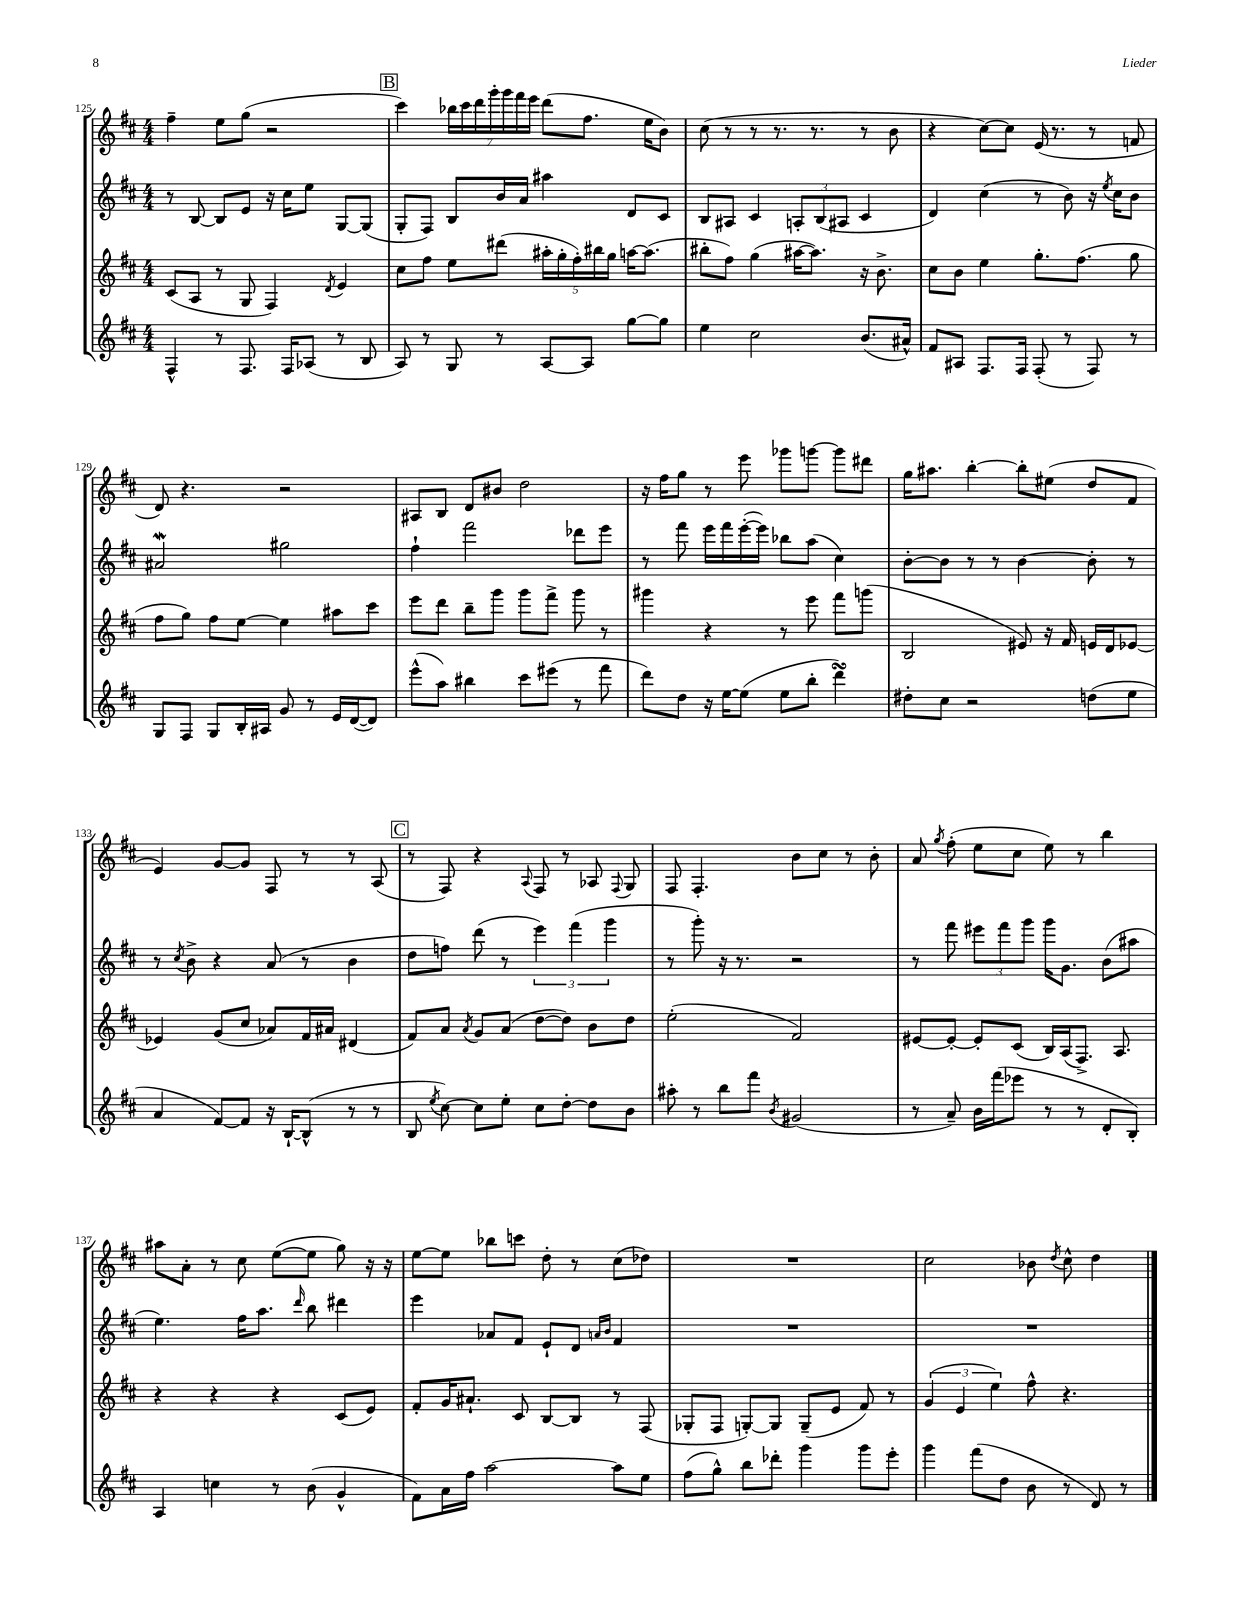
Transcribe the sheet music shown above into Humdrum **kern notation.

**kern	**kern	**kern	**kern
*part4	*part3	*part2	*part1
*staff4	*staff3	*staff2	*staff1
*clefG2	*clefG2	*clefG2	*clefG2
*k[f#c#]	*k[f#c#]	*k[f#c#]	*k[f#c#]
*M4/4	*M4/4	*M4/4	*M4/4
=125	=125	=125	=125
4F#^^/	(8c#/L	8r	4ff#~\
.	8A/J	[8B/	.
8r	8r	8B/L]	8ee\L
8.F#/	8G/	8e/J	(8gg\J
.	4F#/)	16r	2r
16F#/KL	.	16cc#\KL	.
(8A-X/J	.	8ee\J	.
.	8qd/	.	.
8r	4e/	[8G/L	.
8B/	.	(8G/J]	.
!!LO:REH:place=s1:t=B
=126	=126	=126	=126
8A/)	8cc#\L	8G'/L	4ccc#\)
8r	8ff#\J	8F#/J)	.
8G/	8ee\L	8B/L	28bb-X\LL
.	.	.	28ccc#\
.	.	.	28ddd\
.	.	.	28ggg'\
8r	(8ddd#X\J	16b/L	.
.	.	.	28ggg\
.	.	.	28fff#\
.	.	16a/JJ	.
.	.	.	28eee\JJ
[8A/L	20aa#X'\LL	4aa#X\	(8ddd\L
.	20gg'\	.	.
.	20ff#'\)	.	.
8A/J]	.	.	8.ff#\J
.	20bb#X\	.	.
.	20gg\JJ	.	.
[8gg\L	[16aan\KL	8d/L	.
.	(8.aa\J]	.	16ee\KL
8gg\J]	.	8c#/J	8b\J)
=127	=127	=127	=127
4ee\	8bb#X'\L	8B/L	(8cc#\
.	8ff#\J)	8A#X/J	8r
2cc#\	(4gg\	4c#/	8r
.	.	.	8.r
.	[16aa#X\KL	12An'/L	.
.	8.aa#\J])	.	8.r
.	.	(12B/	.
.	.	12A#X/J	.
(8.b/L	16r	4c#/	8r
.	8.b^\	.	.
.	.	.	8b\
16a#X^^/Jk)	.	.	.
=128	=128	=128	=128
8f#/L	8cc#\L	4d/)	4r
8A#X/J	8b\J	.	.
8.F#/L	4ee\	(4cc#\	[8cc#\L)
.	.	.	8cc#\J]
16F#/Jk	.	.	.
(8F#'/	8.gg'\L	8r	(16e/
.	.	.	8.r
8r	.	8b\)	.
.	(8.ff#\J	.	.
8F#/)	.	16r	8r
.	.	8qee/	.
.	.	16cc#\KL	.
8r	8gg\	8b\J	8fn/
!!LO:LB:g=z
=129	=129	=129	=129
8G/L	8ff#\L	2a#XW/	8d/)
8F#/J	8gg\J)	.	4.r
8G/L	8ff#\L	.	.
16B'/L	[8ee\J	.	.
16A#X/JJ	.	.	.
8g/	4ee\]	2gg#X\	2r
8r	.	.	.
16e/LL	8aa#X\L	.	.
([16d/J	.	.	.
8d/J])	8ccc#\J	.	.
=130	=130	=130	=130
(8eee^^\L	8eee\L	4ff#`\	8A#X/L
8aa\J)	8ddd\J	.	8B/J
4bb#X\	8bb~\L	2fff#\	8d/L
.	8ggg\J	.	8b#X/J
8ccc#\L	8ggg\L	.	2dd\
(8eee#X\J	8fff#^\J	.	.
8r	8ggg\	8ddd-X\L	.
8fff#\	8r	8eee\J	.
=131	=131	=131	=131
8ddd\L)	4ggg#X\	8r	16r
.	.	.	16ff#\KL
8dd\J	.	8fff#\	8gg\J
16r	4r	16eee\LL	8r
[16ee\KL	.	16fff#\	.
(8ee\J]	.	([16eee'\	8eee\
.	.	16eee\JJ])	.
8ee\L	8r	8bb-X\L	8ggg-X\L
8bb'\J	8eee\	(8aa\J	[8gggn\J
4dddsSSs\)	8fff#\L	4cc#\)	8ggg\L]
.	(8gggn\J	.	8ddd#X\J
=132	=132	=132	=132
8dd#X'\L	2B/	[8b'\L	16gg\KL
.	.	.	8.aa#X\J
8cc#\J	.	8b\J]	.
2r	.	8r	[4bb'\
.	.	8r	.
.	8e#X/)	[4b\	8bb'\L]
.	16r	.	(8ee#X\J
.	16f#/	.	.
(8ddn\L	16en/LL	8b'\]	8dd/L
.	16d/J	.	.
8ee\J	[8e-X/J	8r	8f#/J
!!LO:LB:g=z
=133	=133	=133	=133
4a/	4e-X/]	8r	4e/)
.	.	8qcc#/	.
.	.	8b^\	.
[8f#/L)	(8g/L	4r	[8g/L
8f#/J]	8cc#/J	.	8g/J]
16r	8a-X/L)	(8a/	8F#/
[16B`/KL	.	.	.
(8B^^/J]	16f#/L	8r	8r
.	16a#X/JJ	.	.
8r	(4d#X/	4b\	8r
8r	.	.	(8A/
!!LO:REH:place=s1:t=C
=134	=134	=134	=134
8B/	8f#/L)	8dd\L	8r
8qee/	.	.	.
[8cc#\)	8a/J	8ffn\J)	8F#/)
.	8qa/	.	.
8cc#\L]	8g/L	(8ddd\	4r
8ee'\J	(8a/J	8r	.
.	.	.	8qqA/
8cc#\L	[8dd\L	6eee\)	8F#/
[8dd'\J	8dd\J])	.	8r
.	.	(6fff#\	.
8dd\L]	8b\L	.	8A-X/
.	.	6ggg\	.
.	.	.	8qqF#/
8b\J	8dd\J	.	8G/
=135	=135	=135	=135
8aa#X'\	(2ee'\	8r	8F#/
8r	.	8ggg'\)	4.F#'/
8bb\L	.	16r	.
.	.	8.r	.
8fff#\J	.	.	.
8qb/	.	.	.
(2g#X/	2f#/)	2r	8b\L
.	.	.	8cc#\J
.	.	.	8r
.	.	.	8b'\
=136	=136	=136	=136
8r	[8e#X/L	8r	8a/
.	.	.	8qgg/
8a~/)	8e#'/J_	8fff#\	(8ff#'\
16b\LL	8e#'/L]	12eee#X\L	8ee\L
(16fff#\J	.	.	.
.	.	12fff#\	.
8eee-X\J	(8c#/J	.	8cc#\J
.	.	12ggg\J	.
8r	16B/LL)	16ggg\KL	8ee\)
.	(16A/J	8.g\J	.
8r	8.F#^/J)	.	8r
8d'/L	.	(8b\L	4bb\
.	8.A/	.	.
8B'/J)	.	8aa#X\J	.
!!LO:LB:g=z
=137	=137	=137	=137
4A/	4r	4.ee\)	8aa#X\L
.	.	.	8a'\J
4ccn\	4r	.	8r
.	.	16ff#\KL	8cc#\
.	.	8.aa\J	.
8r	4r	.	([8ee\L
.	.	16qqddd/	.
(8b\	.	8bb\	8ee\J]
4g^^/	(8c#/L	4ddd#X\	8gg\)
.	8e/J)	.	16r
.	.	.	16r
=138	=138	=138	=138
8f#\L)	8f#'/L	4eee\	[8ee\L
16a\L	16g/K	.	8ee\J]
16ff#\JJ	8.a#X`/J	.	.
[2aa\	.	8a-X/L	8bb-X\L
.	8c#/	8f#/J	8cccn\J
.	[8B/L	8e`/L	8dd'\
.	8B/J]	8d/J	8r
.	.	16qqan/LL	.
.	.	16qqb/JJ	.
8aa\L]	8r	4f#/	(8cc#\L
8ee\J	(8F#/	.	8dd-X\J)
=139	=139	=139	=139
(8ff#\L	8G-X'/L	1r	1r
8gg^^\J)	8F#/J	.	.
8bb\L	[8Gn'/L)	.	.
8ddd-X'\J	8G/J]	.	.
4ggg\	(8G~/L	.	.
.	8e/J	.	.
8ggg\L	8f#/)	.	.
8eee'\J	8r	.	.
=140	=140	=140	=140
4ggg\	(6g/	1r	2cc#\
.	6e/	.	.
(8fff#\L	.	.	.
.	6ee\)	.	.
8dd\J	.	.	.
8b\	8ff#^^\	.	8b-X\
.	.	.	8qdd/
8r	4.r	.	8cc#^^\
8d/)	.	.	4dd\
8r	.	.	.
==	==	==	==
*-	*-	*-	*-
